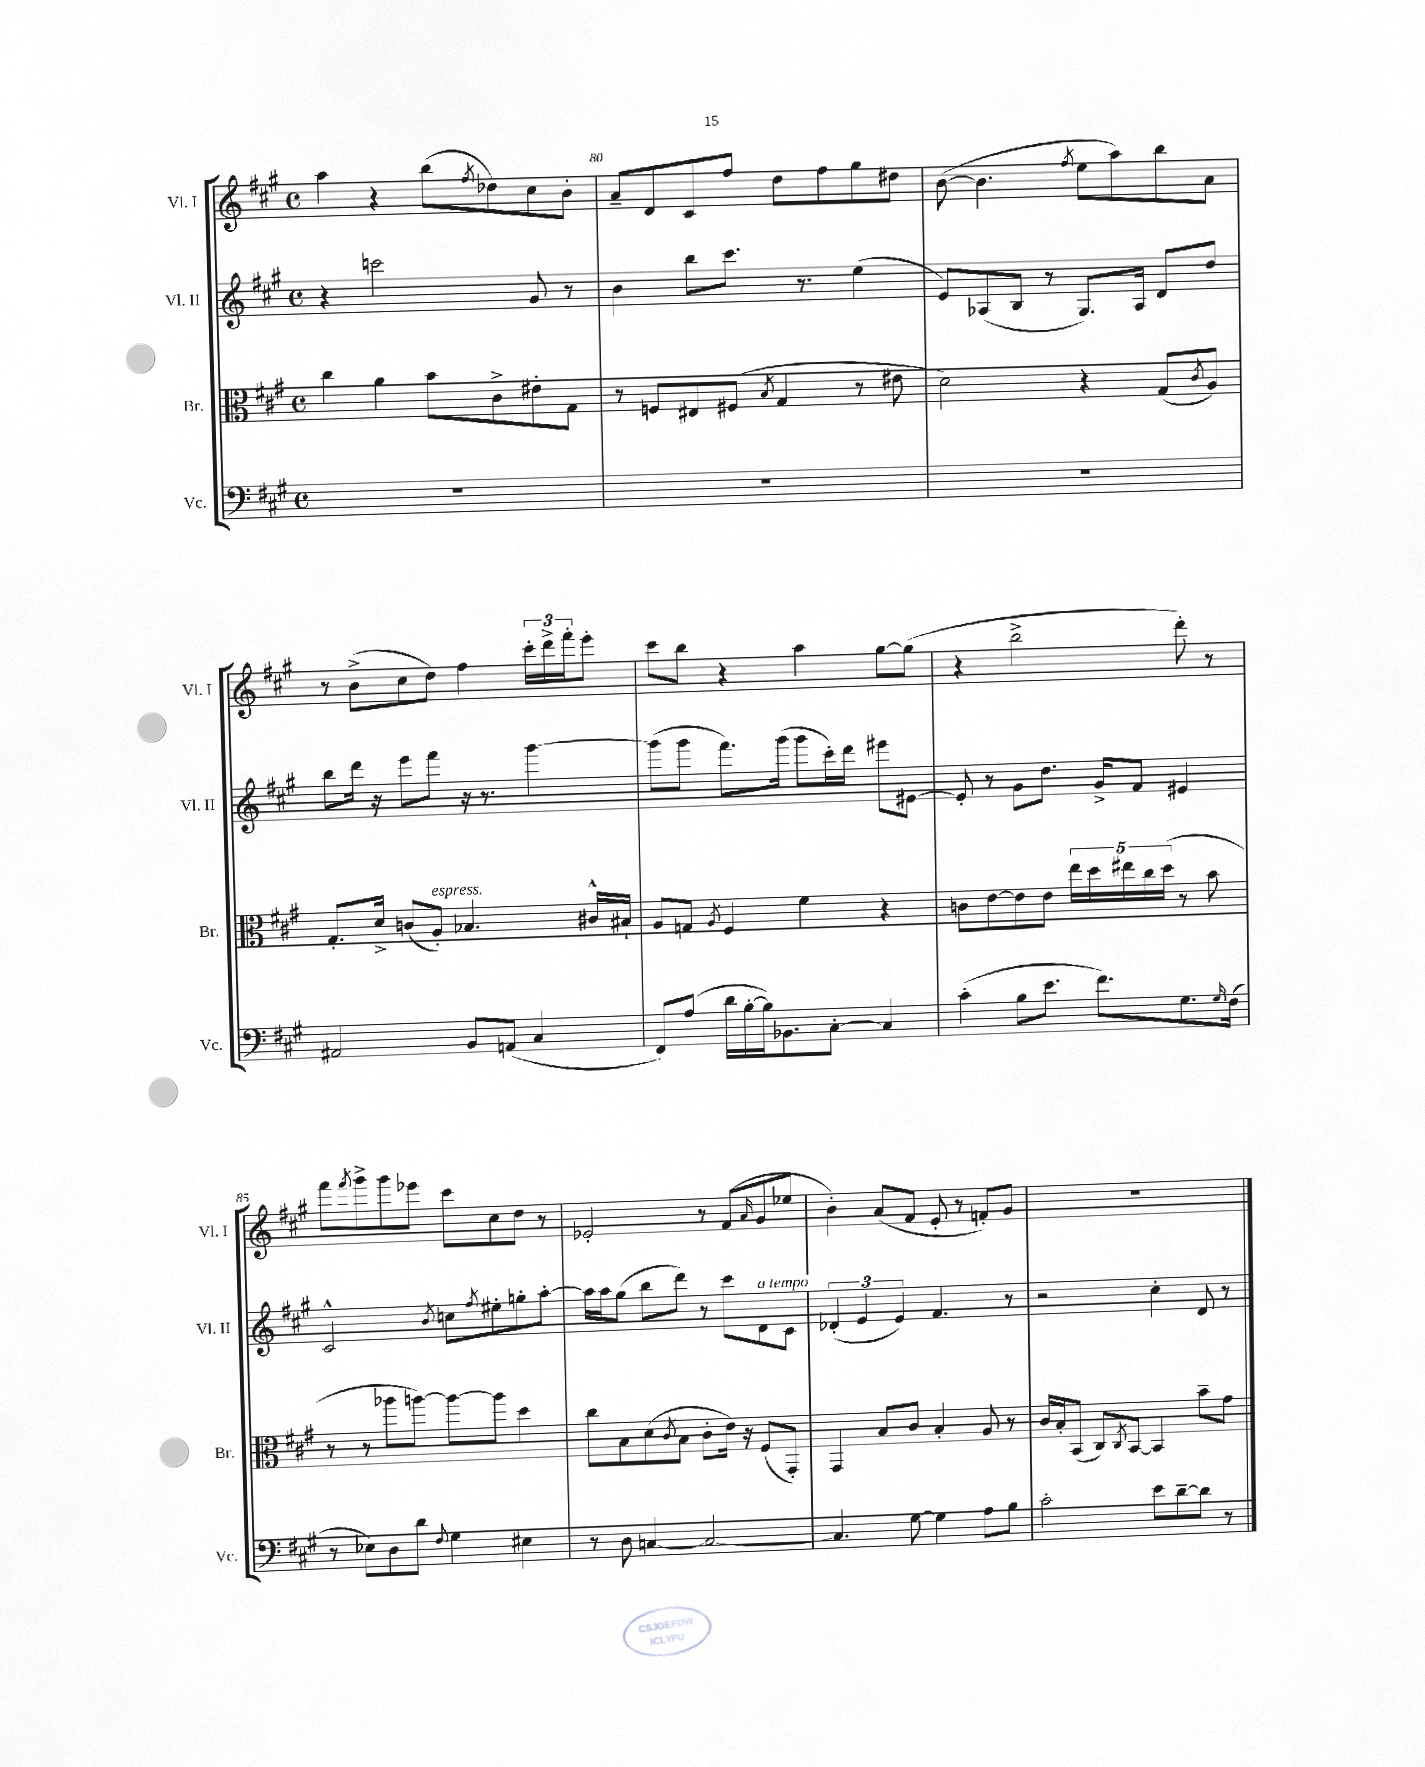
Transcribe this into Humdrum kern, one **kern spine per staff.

**kern	**kern	**kern	**kern
*staff4	*staff3	*staff2	*staff1
*clefF4	*clefC3	*clefG2	*clefG2
*k[f#c#g#]	*k[f#c#g#]	*k[f#c#g#]	*k[f#c#g#]
*M4/4	*M4/4	*M4/4	*M4/4
*met(c)	*met(c)	*met(c)	*met(c)
1r	4cc#\	4r	4aa\
.	4a\	2ccc\	4r
.	8b\L	.	(8bb\L
.	.	.	8qff#/
.	8c#^\	.	8dd-\)
.	8e#'\	8g#/	8cc#\
.	8G#\J	8r	8b'\J
=	=	=	=
1r	8r	4b\	8a~/L
.	8F/L	.	8d/
.	8E#/	8bb\L	8c#/
.	(8F#/J	8.ccc#\J	8ff#/J
.	8qB/	.	.
.	4G#/	.	8dd\L
.	.	8.r	.
.	.	.	8ff#\
.	8r	(4ee\	8gg#\
.	8e#\	.	8dd#\J
=	=	=	=
1r	2d\)	8e/L)	([8b\
.	.	(8A-/	4.b\]
.	.	8B/J	.
.	.	8r	.
.	.	.	8qff#/
.	4r	8.G#/L)	8ee\L
.	.	.	8aa\)
.	.	16A-/Jk	.
.	(8G#/L	8d/L	8bb\
.	8qc#/	.	.
.	8A/J)	8dd/J	8a\J
=	=	=	=
2AA#/	8.G#'/L	8bb\L	8r
.	.	16ddd\Jk	(8b^\L
.	16d^/Jk	16r	.
.	(8c/L	8eee\L	8cc#\
.	8A'/J)	8fff#\J	8dd\J)
8BB/L	4.B-/	16r	4ff#\
.	.	8.r	.
(8AA/J	.	.	.
4C#/	.	[4ggg#\	24ccc#'\LL
.	.	.	24ddd^\
.	.	.	24fff#'\J
.	16c#^^/LL	.	8eee'\J
.	16B#`/JJ	.	.
=	=	=	=
8FF#/L)	8A/L	(8ggg#\]L	8ccc#\L
(8A/J	8G/J	8ggg#\J	8bb\J
.	8qA/	.	.
16d\LL	4F#/	8.fff#\L)	4r
[16B'\	.	.	.
16B\]J)	.	.	.
8.BB-\	.	(16ggg#\Jk	.
.	4f#\	8ggg#\L	4aa\
[8C#'\J	.	16ccc#'\L)	.
.	.	16ddd\JJ	.
4C#/]	4r	8eee#\L	[8gg#\L
.	.	[8e#\J	(8gg#\]J
=	=	=	=
(4c#'\	8c\L	8e#'/]	4r
.	[8e\	8r	.
8B\L	8e\]	8g#\L	2bb^\
8.e\J	8e\J	8.dd\J	.
.	20ee\LL	.	.
.	20dd\	.	.
8.f#\L)	.	16g#^/LK	.
.	20ee#\	.	.
.	.	8f#/J	.
.	20cc#\	.	.
.	(20dd\JJ	.	.
8.G#\	8r	4e#/	8ddd'\)
.	8b\	.	8r
16qqG#/	.	.	.
(16F#\Jk	.	.	.
=	=	=	=
8r	8r	2c#^^/	8fff#\L
.	.	.	8qfff#/
8E-\L)	8r	.	8ggg#^\
8D\	8aa-\L	.	8ggg#\
8d\J	[8aa\J)	.	8eee-\J
8qqF#/	.	8qb/	.
4G#\	8aa\_L	8cc\L	8ccc#\L
.	.	8qff#/	.
.	8aa\]J	8ee#'\	8cc#\
4E#\	4dd\	8gg'\	8dd\J
.	.	[8aa'\J	8r
=	=	=	=
8r	8cc#\L	16aa\]LL	2e-'/
.	.	16aa\J	.
8D\	8B\	(8gg#\J	.
[4C/	(8d\	8bb\L	.
.	8qc#/	.	.
.	8B\J	8ddd\J)	.
2C/_	8c#'\L	8r	8r
.	16e\Jk)	8ccc#\L	(8f#/L
.	16r	.	.
.	.	.	16qqa/
.	(8F#/L	8d\	8g#/
.	8GG#'/J)	8c#\J	8ee-/J
=	=	=	=
4.C/]	4GG#/	(6d-'/	4b'\)
.	.	6e/	.
.	8B/L	.	(8a/L
.	.	6e/)	.
[8G#\	8c#/J	.	8f#/J
4G#\]	4B'/	4.f#/	8e'/
.	.	.	8r
8A\L	8A/	.	8f'/L)
8B\J	8r	8r	8g#/J
=	=	=	=
2c#'\	16c#/LL	2r	1r
.	16B'/J	.	.
.	(8BB/J	.	.
.	8C#/L)	.	.
.	8qC#/	.	.
.	[8BB/J	.	.
8e\L	4BB/]	4cc#'\	.
[8d~\	.	.	.
8d\]J	8b~\L	8d/	.
8r	8g#\J	8r	.
==	==	==	==
*-	*-	*-	*-
